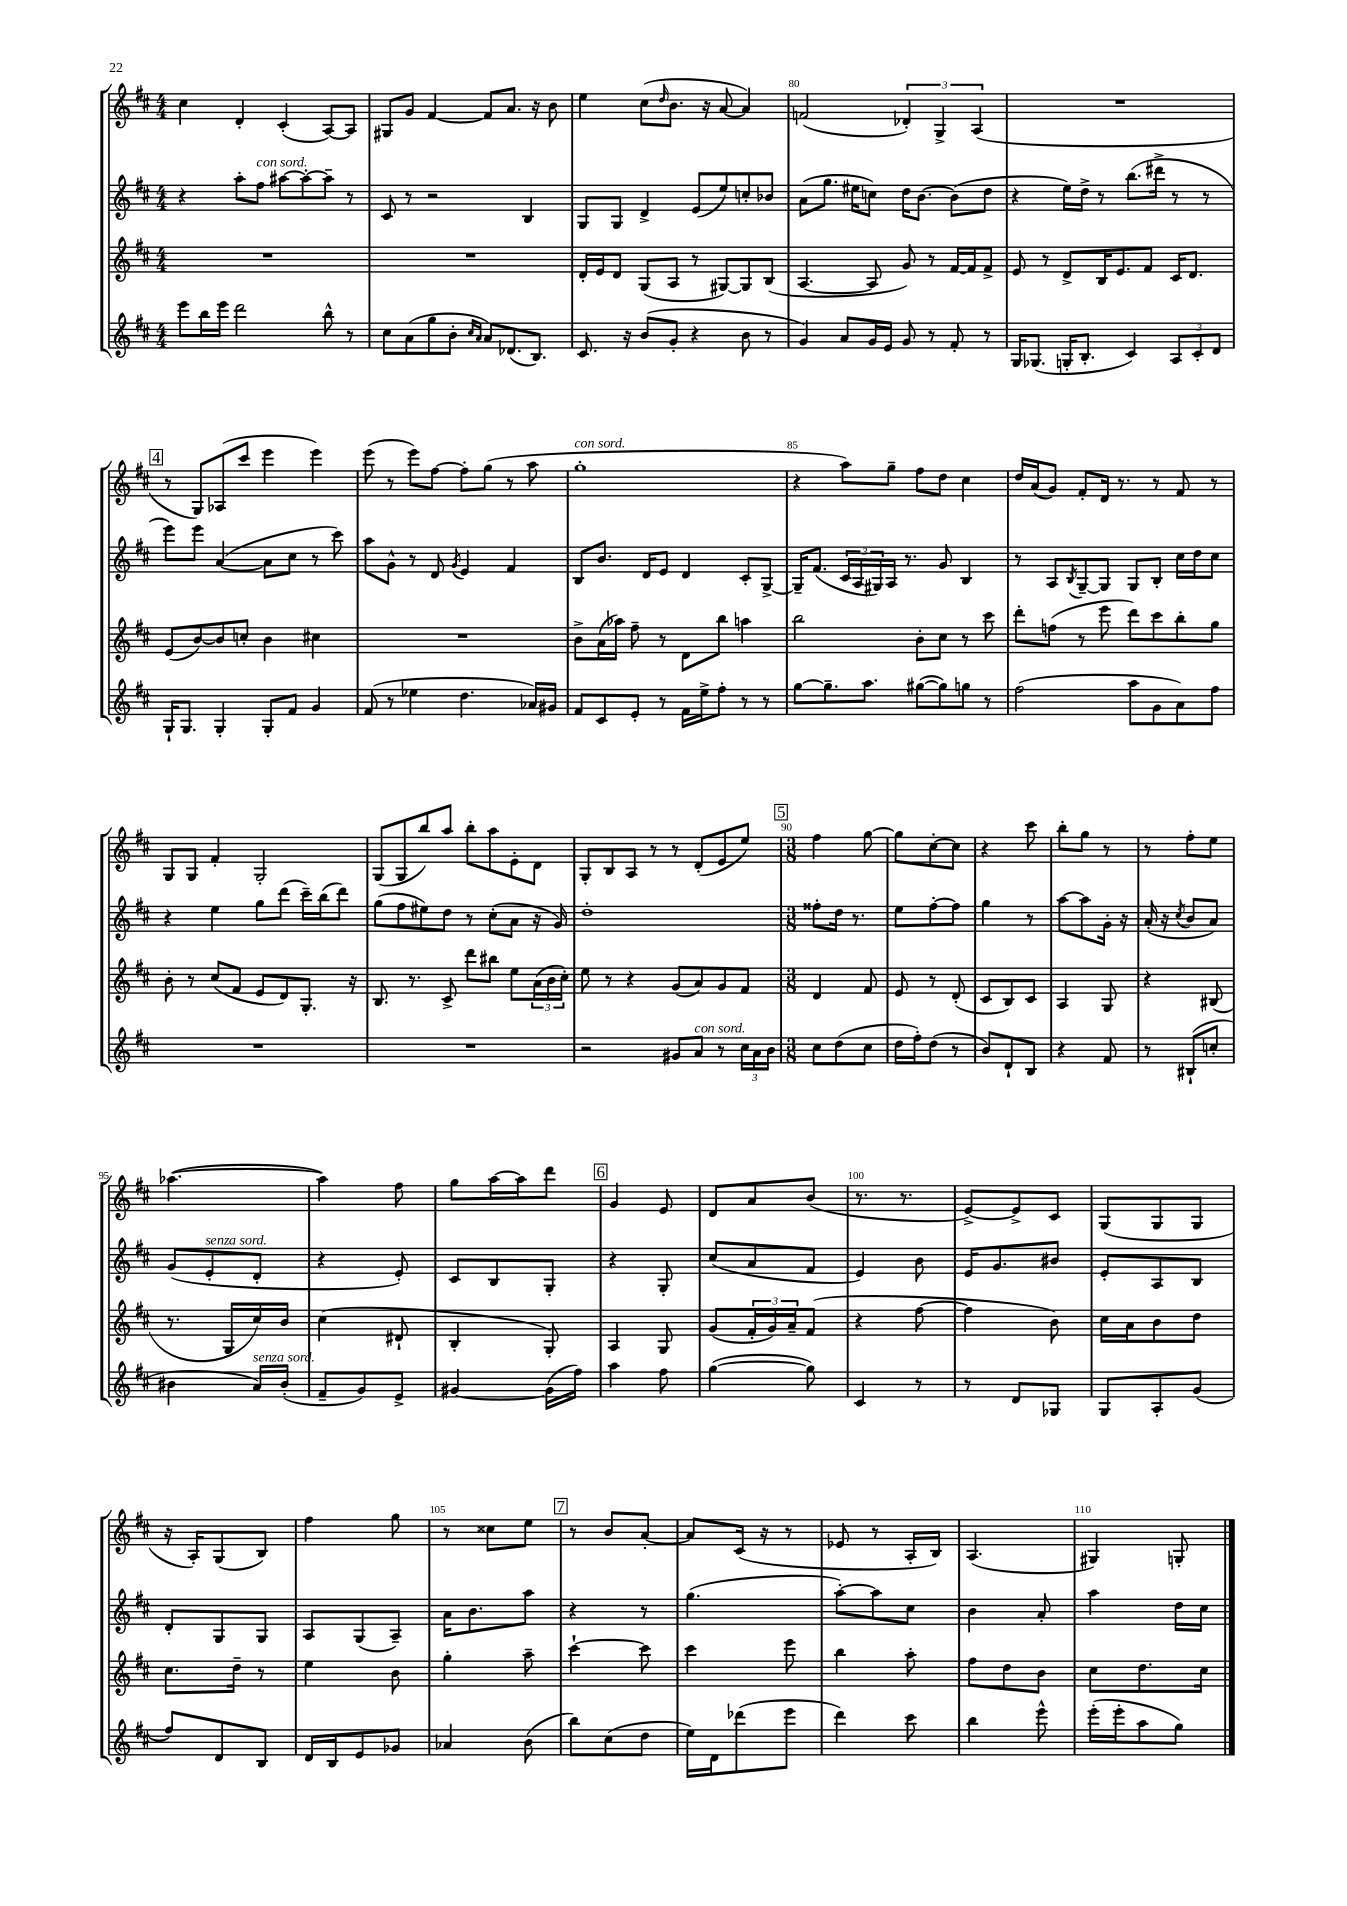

**kern	**kern	**kern	**kern
*staff4	*staff3	*staff2	*staff1
*clefG2	*clefG2	*clefG2	*clefG2
*k[f#c#]	*k[f#c#]	*k[f#c#]	*k[f#c#]
*M4/4	*M4/4	*M4/4	*M4/4
8eee	1r	4r	4cc#
16bb	.	.	.
16eee	.	.	.
2ddd	.	8aa'	4d'
.	.	8ff#	.
.	.	[8aa#	(4c#'
.	.	8aa#'_	.
8bb^^	.	8aa#~]	[8A)
8r	.	8r	8A]
=	=	=	=
8cc#	1r	8c#	8G#
(8a	.	8r	8g
8gg	.	2r	[4f#
8b'	.	.	.
16qqcc#	.	.	.
16qqa	.	.	.
8a)	.	.	8f#]
(8.d-	.	.	8.a
.	.	4B	.
8.B)	.	.	16r
.	.	.	8b
=	=	=	=
8.c#	16d'	8G	4ee
.	16e	.	.
.	8d	8G	.
16r	.	.	.
(8b	(8G	4d^	(8cc#
.	.	.	16qqdd
8g'	8A	.	8.b
4r	8r	(8e	.
.	.	.	16r
.	[8G#)	8ee)	[8a
8b	8G#]	8cc'	4a])
8r	(8B	8b-	.
=	=	=	=
4g)	[4.A	(8a	(2f
.	.	8.gg	.
8a	.	.	.
.	.	16ee#	.
16g	8A]	8cc)	.
16e	.	.	.
8g	8g)	16dd	6d-')
.	.	[8.b	.
8r	8r	.	.
.	.	.	6G^
8f#'	[16f#	(8b]	.
.	16f#]	.	.
.	.	.	(6A
8r	8f#^	8dd	.
=	=	=	=
16G	8e	4r	1r
(8.G-	.	.	.
.	8r	.	.
16G'	8d^	16ee)	.
8.B'	.	16dd^	.
.	16B	8r	.
.	8.e	.	.
4c#)	.	(8.bb	.
.	8f#	.	.
.	.	16ddd#^	.
12A	16c#	8r	.
.	8.d	.	.
12c#'	.	.	.
.	.	8r	.
12d	.	.	.
=	=	=	=
16G`	(8e	8eee)	8r
8.G	.	.	.
.	[8b)	8eee	8G)
4G'	8b]	([4a	(8A-
.	8cc'	.	8ccc#
8G'	4b	8a]	4eee
8f#	.	8cc#	.
4g	4cc#	8r	4eee)
.	.	8ccc#)	.
=	=	=	=
(8f#	1r	8aa	(8eee
8r	.	8g^^	8r
4ee-	.	8r	8eee)
.	.	8d	[8ff#
.	.	8qg	.
4.dd	.	4e	8ff#']
.	.	.	(8gg
.	.	4f#	8r
16a-)	.	.	8aa
16g#	.	.	.
=	=	=	=
8f#	8b^	8B	1gg'
8c#	(16a	8.b	.
.	16aa-)	.	.
8e'	8ff#~	.	.
.	.	16d	.
8r	8r	8e	.
16f#	8d	4d	.
16ee^	.	.	.
8ff#'	8bb	.	.
8r	4aa	8c#'	.
8r	.	[8G^	.
=	=	=	=
[8gg	2bb	16G~]	4r
.	.	(8.f#	.
8.gg~]	.	.	.
.	.	24c#	8aa)
.	.	24A	.
8.aa	.	.	.
.	.	24G#)	.
.	.	16A	8gg~
.	.	8.r	.
([8gg#	8b'	.	8ff#
8gg#])	8cc#	8g	8dd
8gg	8r	4B	4cc#
8r	8ccc#	.	.
=	=	=	=
(2ff#	8ddd'	8r	16dd
.	.	.	(16a
.	(8ff	8A	8g)
.	.	8qB	.
.	8r	[8G~	8f#'
.	8eee	8G]	16d
.	.	.	8.r
8aa	8ddd)	8G	.
8g	8ccc#	8B'	8r
8a)	8bb'	16cc#	8f#
.	.	16dd	.
8ff#	8gg	8cc#	8r
=	=	=	=
1r	8b'	4r	8G
.	8r	.	8G
.	(8cc#	4ee	4f#'
.	8f#	.	.
.	8e	8gg	2G'
.	8d)	(8ddd	.
.	8.G'	16ccc#~)	.
.	.	(16bb	.
.	.	8ddd)	.
.	16r	.	.
=	=	=	=
1r	8.B	(8gg	(8G
.	.	8ff#	8G
.	8.r	.	.
.	.	8ee#)	8bb)
.	8c#^	8dd	8aa
.	8ddd	8r	8bb'
.	8bb#	(8cc#'	8aa
.	8ee	8a	8e'
.	(24a	16r	8d
.	24b	.	.
.	.	16g)	.
.	24cc#')	.	.
=	=	=	=
2r	8ee	1dd'	8G'
.	8r	.	8B
.	4r	.	8A
.	.	.	8r
8g#	(8g	.	8r
8a	8a)	.	(8d'
8r	8g	.	8e
24cc#	8f#	.	8ee)
24a	.	.	.
24b	.	.	.
=	=	=	=
*M3/8	*M3/8	*M3/8	*M3/8
8cc#	4d	8ff##'	4ff#
(8dd	.	16dd	.
.	.	8.r	.
8cc#	8f#	.	[8gg
=	=	=	=
16dd	8e	8ee	8gg]
16ff#')	.	.	.
(8dd	8r	[8ff#'	[8cc#'
8r	(8d'	8ff#]	8cc#]
=	=	=	=
8b)	8c#	4gg	4r
8d`	8B)	.	.
8B	8c#	8r	8ccc#
=	=	=	=
4r	4A	[8aa	8bb'
.	.	8aa]	8gg
8f#	8G	16g'	8r
.	.	16r	.
=	=	=	=
8r	4r	(16a'	8r
.	.	16r	.
.	.	8qcc#	.
(8B#`	.	8b	8ff#'
8cc'	(8B#	8a)	8ee
=	=	=	=
4b#	8.r	(8g	([4.aa-
.	.	8e'	.
.	16G	.	.
16a)	16cc#)	8d'	.
(16b#'	16b	.	.
=	=	=	=
8f#~	(4cc#	4r	4aa-])
8g)	.	.	.
8e^	8d#`	8e')	8ff#
=	=	=	=
[4g#	4B'	8c#	8gg
.	.	8B	[16aa
.	.	.	16aa]
(16g#]	8G')	8G'	8ddd
16ff#)	.	.	.
=	=	=	=
4aa	4A	4r	4g
8ff#	8G	8G'	8e
=	=	=	=
([4gg	(8g	(8cc#	8d
.	24f#'	8a	8a
.	24g)	.	.
.	24a~	.	.
8gg])	(8f#	8f#	(8b
=	=	=	=
4c#	4r	4e)	8.r
.	.	.	8.r
8r	[8ff#	8b	.
=	=	=	=
8r	4ff#]	16e	[8e^)
.	.	8.g	.
8d	.	.	8e^]
8G-	8b)	8b#	8c#
=	=	=	=
8G	16cc#	8e'	(8G
.	16a	.	.
8A'	8b	8A	8G
(8g	8dd	8B	8G
=	=	=	=
8ff#)	8.cc#	8d'	16r
.	.	.	16A')
8d	.	8G	(8G
.	16dd~	.	.
8B	8r	8G	8B)
=	=	=	=
16d	4ee	8A	4ff#
16B	.	.	.
8e	.	(8G	.
8g-	8b	8A~)	8gg
=	=	=	=
4a-	4gg'	16a	8r
.	.	8.b	.
.	.	.	8cc##
(8b	8aa~	8aa	8ee
=	=	=	=
8bb)	[4ccc#`	4r	8r
(8cc#	.	.	8b
8dd	8ccc#]	8r	[8a'
=	=	=	=
16ee)	4ccc#	(4.gg	8a]
16d	.	.	.
(8ddd-	.	.	(16c#
.	.	.	16r
8eee	8eee	.	8r
=	=	=	=
4ddd)	4bb	[8aa')	8e-
.	.	8aa]	8r
8ccc#	8aa'	8cc#	16A'
.	.	.	16B)
=	=	=	=
4bb	8ff#	4b	(4.A
.	8dd	.	.
8eee^^	8b	8a'	.
=	=	=	=
(16eee'	8cc#	4aa	4G#)
16eee'	.	.	.
8aa	8.dd	.	.
8gg)	.	16dd	8G'
.	16cc#	16cc#	.
==	==	==	==
*-	*-	*-	*-
